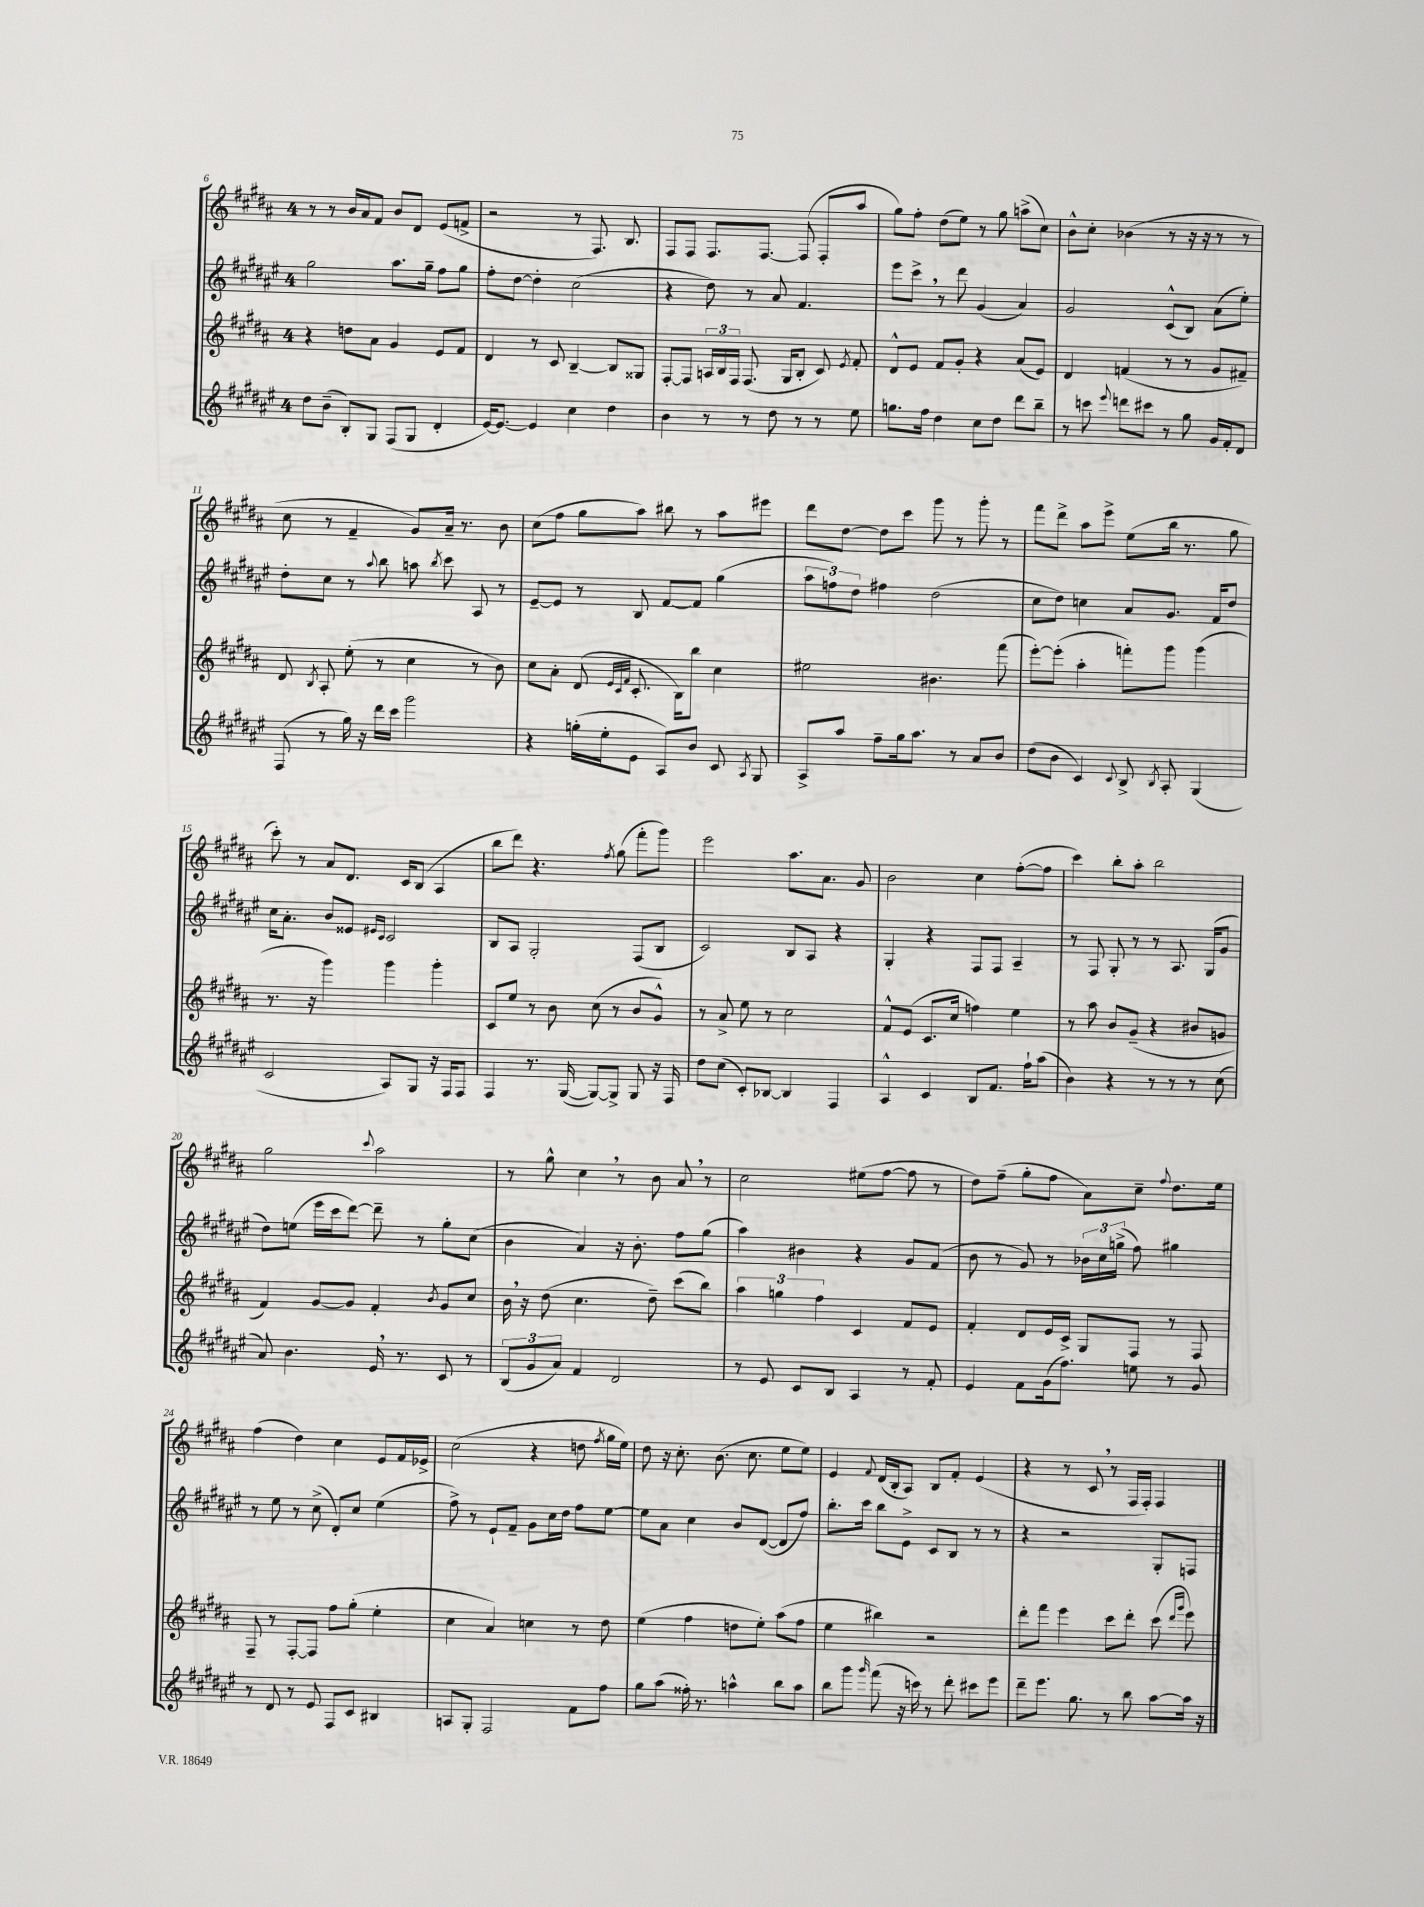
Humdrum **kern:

**kern	**kern	**kern	**kern
*part4	*part3	*part2	*part1
*staff4	*staff3	*staff2	*staff1
*clefG2	*clefG2	*clefG2	*clefG2
*k[f#c#g#d#a#e#]	*k[f#c#g#d#a#]	*k[f#c#g#d#a#e#]	*k[f#c#g#d#a#]
*M4/4	*M4/4	*M4/4	*M4/4
=6	=6	=6	=6
8dd#\L	4r	2gg#\	8r
(8b~\J	.	.	8r
8B'/L)	8ddn\L	.	16b/LL
.	.	.	16a#/J
8G#/J	8a#\J	.	8f#/J
(8F#/L	4g#/	8.aa#\L	8b/L
8G#/J	.	.	8d#/J
.	.	16gg#~\Jk	.
4d#'/	8e/L	8ff#\L	(8e/L
.	8f#/J	8gg#\J	8fn^/J
=7	=7	=7	=7
[16e#/KL)	4d#/	8ff#'\L	2r
8.e#/J_	.	.	.
.	.	[8dd#\J	.
4e#/]	8r	4dd#'\]	.
.	8c#/	.	.
4cc#\	[4B~/	(2cc#\	8r
.	.	.	8.F#/)
4dd#\	8B/L]	.	.
.	.	.	8.B/
.	8G##X/J	.	.
=8	=8	=8	=8
4b\	[8F#'/L	4r	8F#/L
.	8F#/J]	.	8F#/J
8r	24An/LL	8dd#\)	8.F#/L
.	24B/	.	.
.	24F#/JJ	.	.
8r	(8.F#/	8r	.
.	.	.	[8.F#/J
8dd#\	.	8a#/	.
.	16G#/KL	.	.
8r	8B'/J	4.f#/	(8F#/]
8r	8c#/)	.	8F#'/L
.	8qe/	.	.
8ee#\	8f#'/	.	8aa#/J
=9	=9	=9	=9
8.ggn\L	8d#^^/L	8eee#\L	8gg#\L)
.	8e/J	8ccc#^,\J	8ff#'\J
16ff#\Jk	.	.	.
4dd#\	8f#/L	8r	(8dd#\L
.	8g#'/J	8ddd#\	8ee\J)
8cc#\L	4r	(4g#/	8r
8dd#\J	.	.	8gg#\
8ddd#\L	(8a#/L	4a#/)	(8aan^\L
8bb~\J	8e/J)	.	8cc#\J)
=10	=10	=10	=10
8r	4d#/	2g#/	8b^^\L
8cccn\	.	.	8cc#'\J
8qqeee#/	.	.	.
8dddn\L	(4fn/	.	(4b-X\
8ccc#X\J	.	.	.
8r	8r	(8c#^^/L	8r
8gg#\	8r	8B/J)	16r
.	.	.	16r
16g#/LL	8g#/L	(8a#\L	8r
16f#'/J	.	.	.
8d#/J	8f#X~/J)	8ee#'\J)	8r
!!LO:LB:g=z
=11	=11	=11	=11
(8F#/	8d#/	8dd#'\L	8cc#\
.	8qB/	.	.
8r	8A#'/	8cc#\J	8r
16gg#\)	(8ee'\	8r	4f#~/
16r	.	.	.
.	.	8qqaa#/	.
16ddd#\LL	8r	8bb\	.
16ccc#\JJ	.	.	.
2ggg#\	4cc#\	8aan\	8g#/L)
.	.	8qbb/	.
.	.	8ccc#\	16a#~/Jk
.	.	.	8.r
.	8r	8A#/	.
.	8b\)	8r	8b\
=12	=12	=12	=12
4r	8cc#\L	[8e#~/L	(8cc#\L
.	8a#'\J	8e#/J]	8ff#\J
(16ggn'\LL	(8d#/	8r	8gg#\L
16ee#'\J	.	.	.
.	32qqe/LLL	.	.
.	32qqc#/	.	.
.	32qqf#/JJJ	.	.
8e#\J	8.c#'/	8B/	8aa#\J)
8A#/L)	.	[8f#/L	8bb#X\
.	16B\KL)	.	.
8b/J	8bb\J	8f#/J]	8r
8c#/	4cc#\	(4gg#\	8aa#\L
8qA#/	.	.	.
8G#/	.	.	8eee#X\J
=13	=13	=13	=13
8A#^/L	2ee#X\	12aa#\L	8ddd#\L
.	.	12ffn\)	.
8aa#/J	.	.	[8dd#\J
.	.	12dd#\J	.
8ff#~\L	.	4ff#X\	8dd#\L]
16gg#\k	.	.	8ccc#\J
8.aa#\J	.	.	.
.	4.b#X\	(2dd#\	8ggg#\
8r	.	.	8r
8a#/L	.	.	8ggg#'\
8b/J	(8fff#\	.	8r
=14	=14	=14	=14
(8dd#\L	[8eee'\L)	8cc#\L	8fff#\L
8b\J	(8eee'\J]	8dd#\J)	8ddd#^\J
4c#/)	4aa#'\	4ccn\	8aa#\L
.	.	.	8eee^\J
8qqc#/	.	.	.
8B^/	8fffn'\L)	8a#/L	(8ee\L
8qB/	.	.	.
8A#'/	8ggg#\J	8.g#/J	16bb\Jk
.	.	.	8.r
(4G#/	(4ggg#\	.	.
.	.	16f#/KL	.
.	.	8dd#/J	8gg#\
!!LO:LB:g=z
=15	=15	=15	=15
2c#/	8.r	16cc#\KL	8ccc#'\)
.	.	8.a#'\J	.
.	.	.	8r
.	16r	.	.
.	4ggg#\)	8b/L	8a#/L
.	.	8e##X/J	8.d#/J
.	.	16qqe#X/LL	.
.	.	16qqc#/JJ	.
8A#/L)	4ggg#\	2c#/	.
.	.	.	16c#/KL
8G#/J	.	.	(8B/J
16r	4ggg#'\	.	4A#/
16F#/KL	.	.	.
8F#/J	.	.	.
=16	=16	=16	=16
4F#/	8c#/L	8B/L	8bb\L
.	8ee/J	8A#/J	8ddd#\J)
8.r	8r	2G#'/	4.r
.	8b\	.	.
([16G#/	.	.	.
8G#/L_)	(8cc#\	.	.
.	.	.	8qff#/
8G#^/J]	8r	.	(8gg#\
8G#/	8b/L	(8F#/L	8fff#'\L
16r	8g#^^/J)	8B/J	8ggg#\J)
16F#/	.	.	.
=17	=17	=17	=17
8dd#\L	8r	2c#/)	2eee\
(8cc#\J	8a#^/	.	.
8c#'/L)	8ee\	.	.
[8B-X/J	8r	.	.
4B-/]	2cc#\	8B/L	8.aa#\L
.	.	8A#/J	.
.	.	.	8.a#\J
4F#/	.	4r	.
.	.	.	8g#/
=18	=18	=18	=18
4A#^^/	8f#^^/L	4G#'/	2b\
.	(8e/J	.	.
4c#/	8.c#/L	4r	.
.	16cc#/Jk	.	.
8B/L	4ffn\)	8F#/L	4cc#\
8.f#/J	.	8F#/J	.
.	4ee\	4A#~/	([8ff#'\L
16ff#`\KL	.	.	.
(8aa#\J	.	.	8ff#\J]
=19	=19	=19	=19
4b\)	8r	8r	4ccc#\)
.	8aa#\	8F#/	.
4r	8b/L	8G#'/	8bb'\L
.	(8g#~/J	8r	8aa#'\J
8r	4r	8r	2bb\
8r	.	8.A#/	.
8r	8b#X/L	.	.
.	.	(16G#/KL	.
(8cc#\	8gn/J	8g#/J	.
!!LO:LB:g=z
=20	=20	=20	=20
8a#/)	4f#/)	8dd#\L)	2gg#\
4.b\	.	(8een\J	.
.	[8g#/L	16eee#\LL	.
.	.	16ccc#\J	.
.	8g#/J]	[8ddd#\J)	.
.	.	.	8qqccc#/
16e#,/	4f#'/	8ddd#~\]	2aa#\
8.r	.	.	.
.	.	8r	.
.	8qb/	.	.
8c#/	8g#/L	8gg#'\L	.
8r	8cc#/J	(8cc#\J	.
=21	=21	=21	=21
(12B/L	16b,\	4b\	8r
.	16r	.	.
12g#/	.	.	.
.	(8dd#\	.	8gg#^^\
12a#/J)	.	.	.
4f#/	4.cc#\	4a#/)	4cc#,\
2d#/	.	16r	8r
.	.	8.b'\	.
.	8dd#~\)	.	8b\
.	(8ccc#\L	8ff#\L	8a#,/
.	8bb\J)	(8gg#\J	8r
=22	=22	=22	=22
8r	6aa#\	4aa#\)	2cc#\
8e#/	.	.	.
.	6ggn\	.	.
8c#/L	.	4b#X\	.
.	6ff#\	.	.
8B/J	.	.	.
4A#/	4c#/	4r	(8ee#X\L
.	.	.	[8ff#\J
8r	8f#/L	8g#/L	8ff#\]
8f#'/	8e/J	(8f#/J	8r
=23	=23	=23	=23
4e#/	4f#'/	8b\	8dd#\L)
.	.	8r	(8ff#~\J
8f#\L	8d#/L	8g#/)	8gg#'\L
(16g#\k	16e/L	8r	8ff#\J
8.ff#\J)	16c#^/JJ	.	.
.	8G#/L	24b-X\LL	8a#\L)
.	.	24cc#\	.
.	.	(24ggn^\JJ	.
8een\	8F#/J	8ff#\)	8cc#~\J
.	.	.	8qqff#/
8r	8r	4gg#X\	8.dd#\L
8g#/	8F#/	.	.
.	.	.	16ee\Jk
!!LO:LB:g=z
=24	=24	=24	=24
8r	8F#~/	8r	(4ff#\
8d#/	8r	8ee#\	.
8r	[8F#'/L	8r	4dd#\)
8e#/	8F#/J]	(8cc#^\	.
8F#/L	8ff#\L	8d#'/L)	4cc#\
8c#/J	(8gg#'\J	8cc#/J	.
4B#X/	4ee'\	(4ee#\	8e/L
.	.	.	16f#/L
.	.	.	16e-X^/JJ
=25	=25	=25	=25
8An/L	4cc#\	8ff#^\)	(2cc#\
8G#'/J	.	8r	.
2F#/	4a#/)	8e#`/L	.
.	.	8f#~/J	.
.	4ccn\	8g#\L	4r
.	.	16cc#\L	.
.	.	16dd#\JJ	.
8f#\L	8r	8ff#\L	8ddn\
.	.	.	8qff#/
8ff#\J	8dd#\	[8ee#\J	16gg#\LL
.	.	.	16ee\JJ)
=26	=26	=26	=26
8gg#\L	(4ee\	8ee#\L]	8dd#\
(8aa#\J	.	8a#\J	16r
.	.	.	8.cc#'\
16ff##X'\)	4ff#\	4cc#\	.
8.r	.	.	.
.	.	.	(8.b\
4aan^^\	8ddn\L	8b/L	.
.	.	.	8.cc#\
.	8ee'\J)	([8d#/J	.
8bb\L	(8aa#\L	8d#/L]	8ee\L
8aa\J	8ff#\J	8ff#/J)	8ee\J)
=27	=27	=27	=27
8bb\L	4ee\	8.bb'\L	4e/
8ggg#\J	.	.	.
.	.	16ccc#\Jk	.
16qqggg#/	.	.	8qqf#/
(8fff#\	4bb#X\)	8bb\L	(16d#/LL
.	.	.	16B'/J
16r	.	8e#^\J	8A#/J)
16cccn\)	.	.	.
8r	2r	8c#/L	8B/L
8ddd#'\	.	8B/J	8f#'/J
8ccc#X\L	.	8r	(4e/
8eee#\J	.	8r	.
=28	=28	=28	=28
8ddd#~\L	8ddd#'\L	4r	4r
8.eee#\J	8fff#\J	.	.
.	4eee\	2r	8r
8.gg#\	.	.	.
.	.	.	8c#,/
8r	8ccc#\L	.	8r
8bb\	8ddd#'\J	.	16F#/LL
.	.	.	16F#'/JJ)
[8aa#\L	(8ccc#\	8G#'/L	4F#/
.	16qqddd#/LL	.	.
.	16qqggg#/JJ	.	.
16aa#\Jk]	8eee\)	8Fn/J	.
16r	.	.	.
==	==	==	==
*-	*-	*-	*-
